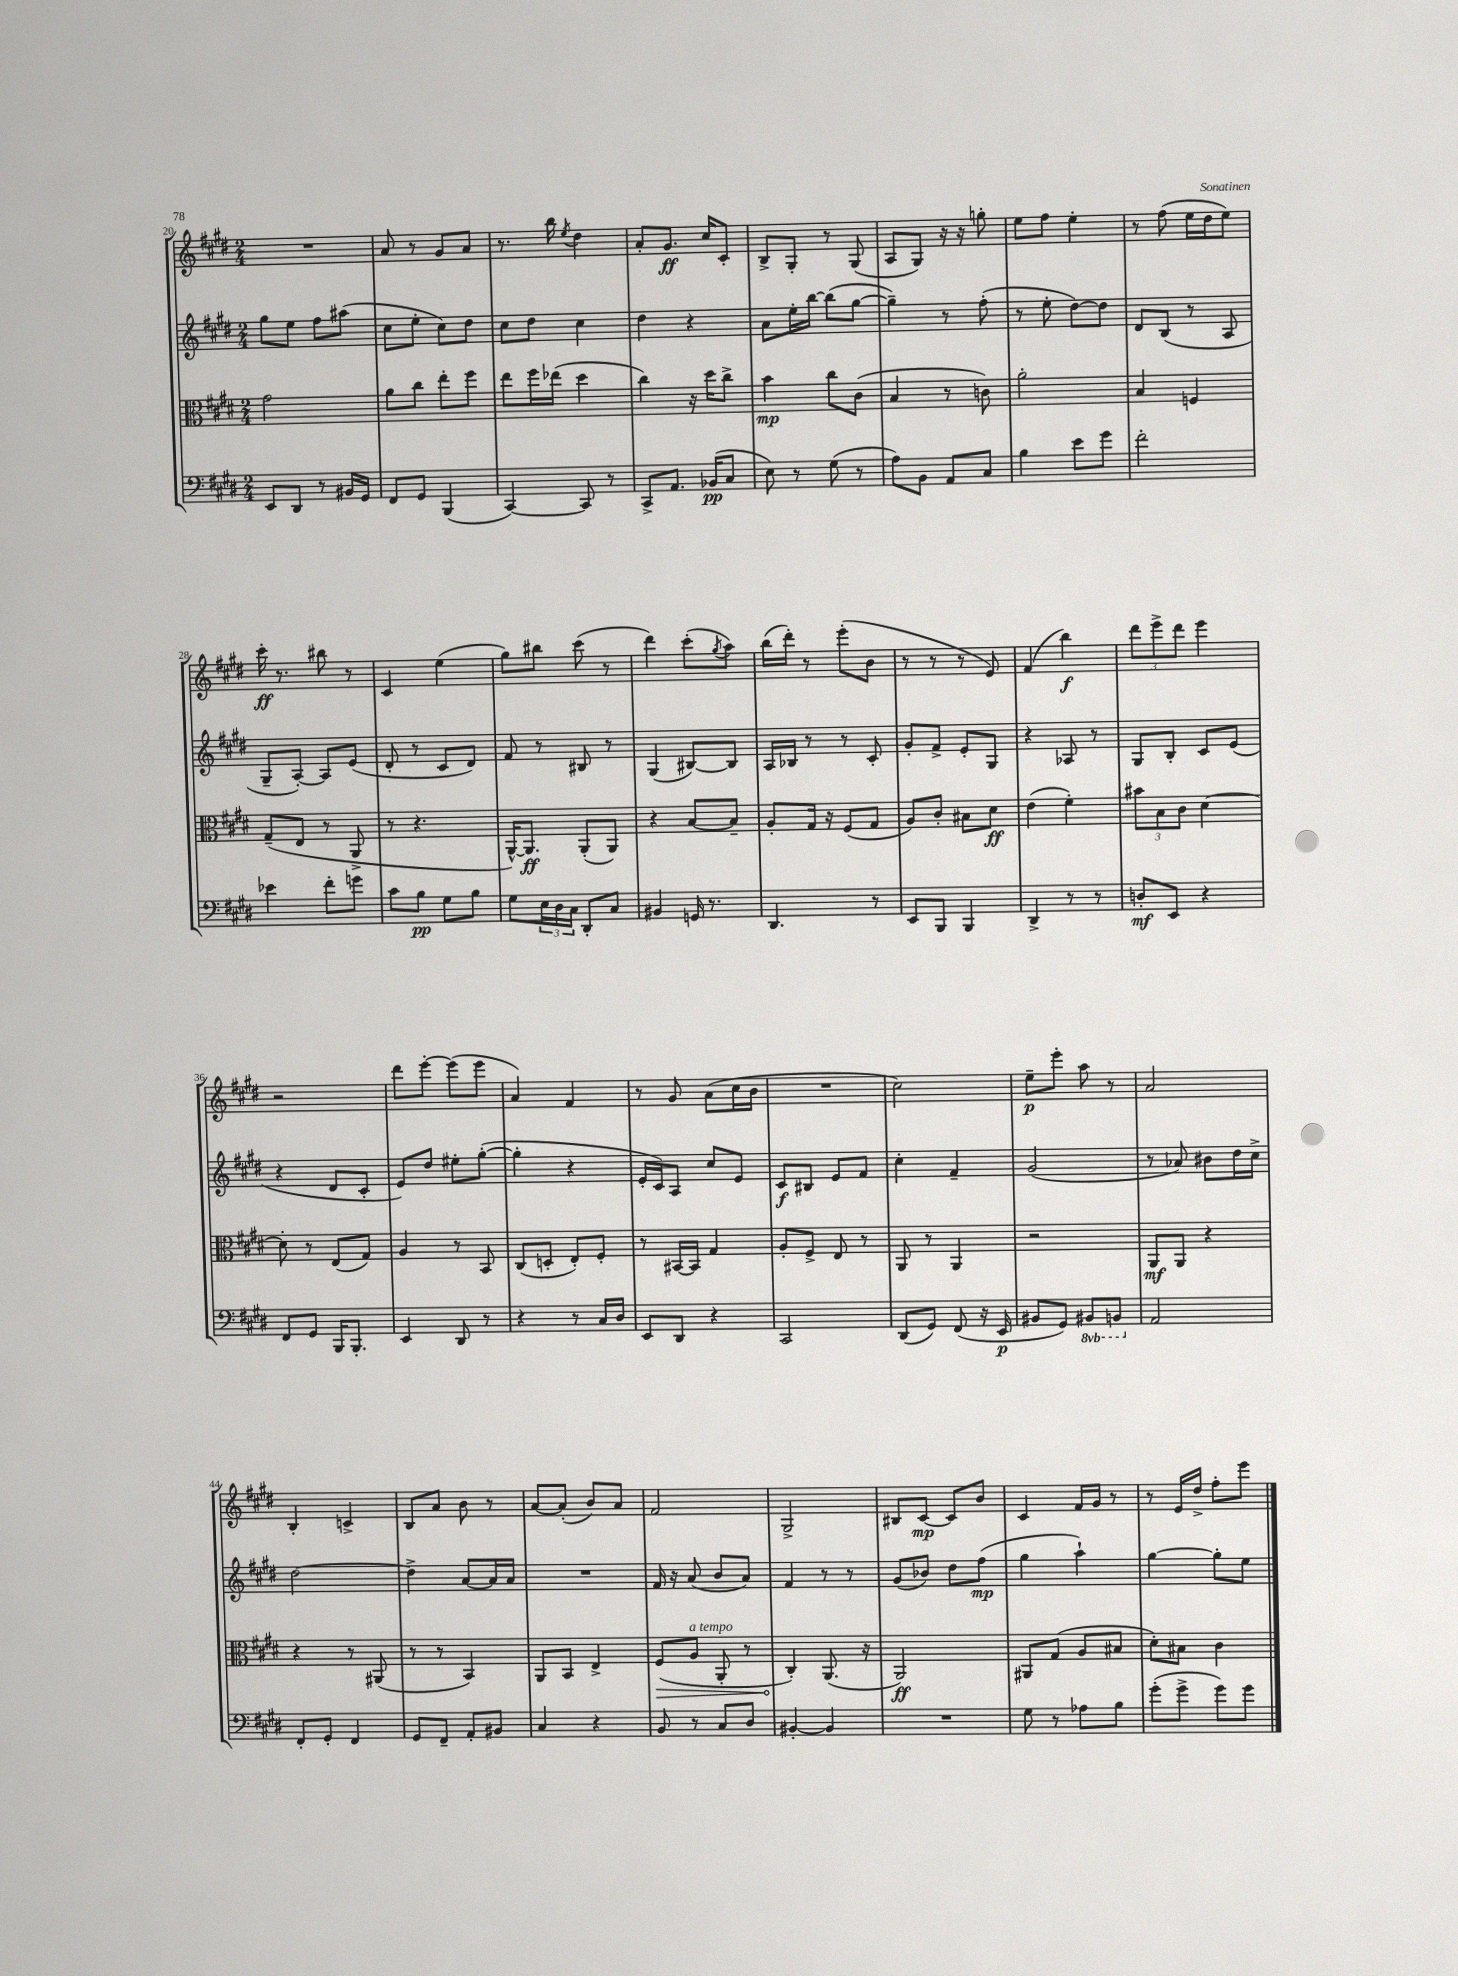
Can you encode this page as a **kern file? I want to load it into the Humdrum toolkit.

**kern	**dynam	**kern	**dynam	**kern	**dynam	**kern	**dynam
*part4	*part4	*part3	*part3	*part2	*part2	*part1	*part1
*staff4	*staff4	*staff3	*staff3	*staff2	*staff2	*staff1	*staff1
*clefF4	*	*clefC3	*	*clefG2	*	*clefG2	*
*k[f#c#g#d#]	*	*k[f#c#g#d#]	*	*k[f#c#g#d#]	*	*k[f#c#g#d#]	*
*M2/4	*	*M2/4	*	*M2/4	*	*M2/4	*
=20	=20	=20	=20	=20	=20	=20	=20
8EE/L	.	2g#\	.	8gg#\L	.	2r	.
8DD#/J	.	.	.	8ee\J	.	.	.
8r	.	.	.	8ff#\L	.	.	.
16BB#X/LL	.	.	.	(8aa#X\J	.	.	.
16GG#/JJ	.	.	.	.	.	.	.
=21	=21	=21	=21	=21	=21	=21	=21
8FF#/L	.	8a\L	.	8cc#\L	.	8a/	.
8GG#/J	.	8cc#\J	.	8ee'\J	.	8r	.
(4BBB/	.	8ee'\L	.	8cc#\L)	.	8g#/L	.
.	.	8ff#\J	.	8dd#\J	.	8a/J	.
=22	=22	=22	=22	=22	=22	=22	=22
[4CC#/)	.	8ee\L	.	8cc#\L	.	8.r	.
.	.	16ff#\L	.	8dd#\J	.	.	.
.	.	(16ee-X\JJ	.	.	.	16bb\	.
.	.	.	.	.	.	8qee/	.
8CC#/]	.	4dd#\	.	4cc#\	.	4dd#\	.
8r	.	.	.	.	.	.	.
=23	=23	=23	=23	=23	=23	=23	=23
8CC#^/L	.	4cc#\)	.	4dd#\	.	8a'/L	.
8.AA/J	.	.	.	.	.	8.g#/J	ff
.	.	16r	.	4r	.	.	.
(16BB-X/KL	pp	16dd#\KL	.	.	.	16cc#/KL	.
8C#/J	.	8cc#^\J	.	.	.	8c#'/J	.
=24	=24	=24	=24	=24	=24	=24	=24
8E\)	.	4b\	mp	8a\L	.	8B^/L	.
8r	.	.	.	16ee'\L	.	8G#'/J	.
.	.	.	.	[16bb\JJ	.	.	.
(8G#\	.	8cc#\L	.	(8bb\L]	.	8r	.
8r	.	(8c#\J	.	[8gg#\J	.	(8G#/	.
=25	=25	=25	=25	=25	=25	=25	=25
8A\L)	.	4B/	.	4gg#~\])	.	8A/L	.
8BB\J	.	.	.	.	.	8G#/J)	.
8AA/L	.	8r	.	8r	.	16r	.
.	.	.	.	.	.	16r	.
8C#/J	.	8cn\)	.	(8ff#'\	.	8ggn'\	.
=26	=26	=26	=26	=26	=26	=26	=26
4B\	.	2a'\	.	8r	.	8ee\L	.
.	.	.	.	8ee'\	.	8ff#\J	.
8e\L	.	.	.	[8dd#\L)	.	4ee'\	.
8g#\J	.	.	.	8dd#\J]	.	.	.
=27	=27	=27	=27	=27	=27	=27	=27
2f#'\	.	4B/	.	8d#/L	.	8r	.
.	.	.	.	(8B/J	.	(8ff#\	.
.	.	4Fn/	.	8r	.	16ee\LL	.
.	.	.	.	.	.	16dd#\J	.
.	.	.	.	8A/	.	8ee\J)	.
!!LO:LB:g=z
=28	=28	=28	=28	=28	=28	=28	=28
4e-X\	.	(8G#~/L	.	8G#~/L	.	16ccc#'\	ff
.	.	.	.	.	.	8.r	.
.	.	8E/J	.	[8A'/J)	.	.	.
8f#'\L	.	8r	.	8A/L]	.	8bb#X\	.
8gn\J	.	8AA^/	.	(8e/J	.	8r	.
=29	=29	=29	=29	=29	=29	=29	=29
8c#\L	.	8r	.	8d#'/	.	4c#/	.
8B\J	pp	4.r	.	8r	.	.	.
8G#\L	.	.	.	8c#/L	.	(4ee\	.
8B\J	.	.	.	8d#/J)	.	.	.
=30	=30	=30	=30	=30	=30	=30	=30
8G#\L	.	[16AA^^/KL)	.	8f#/	.	8gg#\L)	.
.	.	8.AA/J]	ff	.	.	.	.
24E\L	.	.	.	8r	.	8bb#X\J	.
24D#\	.	.	.	.	.	.	.
24C#\JJ	.	.	.	.	.	.	.
8DD#'/L	.	(8AA'/L	.	8B#X/	.	(8ccc#\	.
8C#/J	.	8AA/J)	.	8r	.	8r	.
=31	=31	=31	=31	=31	=31	=31	=31
4BB#X/	.	4r	.	(4G#/	.	4ddd#\)	.
16GGn/	.	[8B/L	.	[8B#X/L)	.	(8ccc#'\L	.
8.r	.	.	.	.	.	.	.
.	.	.	.	.	.	8qgg#/	.
.	.	8B~/J]	.	8B#/J]	.	8aa\J)	.
=32	=32	=32	=32	=32	=32	=32	=32
4.DD#/	.	8A'/L	.	16A/LL	.	(16bb\LL	.
.	.	.	.	16B-X/JJ	.	16ddd#'\JJ)	.
.	.	16G#/Jk	.	8r	.	8r	.
.	.	16r	.	.	.	.	.
.	.	(8F#/L	.	8r	.	(8eee'\L	.
8r	.	8G#/J	.	8c#'/	.	8b\J	.
=33	=33	=33	=33	=33	=33	=33	=33
8EE/L	.	8A/L)	.	8g#'/L	.	8r	.
8BBB/J	.	8c#'/J	.	8f#^/J	.	8r	.
4BBB/	.	8B#X\L	.	8e'/L	.	8r	.
.	.	8d#\J	ff	8G#/J	.	8e/)	.
=34	=34	=34	=34	=34	=34	=34	=34
4DD#^/	.	(4e\	.	4r	.	(4f#/	.
8r	.	4f#'\)	.	8A-X/	.	4bb\)	f
8r	.	.	.	8r	.	.	.
=35	=35	=35	=35	=35	=35	=35	=35
8Dn'/L	mf	12b#X\L	.	8G#/L	.	12ddd#\L	.
.	.	12B\	.	.	.	12eee^\	.
8EE/J	.	.	.	8B'/J	.	.	.
.	.	12c#\J	.	.	.	12ddd#\J	.
4r	.	[4d#\	.	8c#/L	.	4eee\	.
.	.	.	.	(8e/J	.	.	.
!!LO:LB:g=z
=36	=36	=36	=36	=36	=36	=36	=36
8FF#/L	.	8d#'\]	.	4r	.	2r	.
8GG#/J	.	8r	.	.	.	.	.
16BBB/KL	.	(8E/L	.	8d#/L	.	.	.
8.BBB'/J	.	.	.	.	.	.	.
.	.	8G#/J)	.	8c#'/J	.	.	.
=37	=37	=37	=37	=37	=37	=37	=37
4EE/	.	4A/	.	8e/L)	.	8ddd#\L	.
.	.	.	.	8dd#/J	.	[8eee'\J	.
8DD#/	.	8r	.	8ee#X'\L	.	(8eee\L]	.
8r	.	8BB/	.	([8gg#'\J	.	8eee\J	.
=38	=38	=38	=38	=38	=38	=38	=38
4r	.	(8C#/L	.	4gg#'\]	.	4a/)	.
.	.	8Dn'/J	.	.	.	.	.
8r	.	8E'/L)	.	4r	.	4f#/	.
16C#/LL	.	8F#'/J	.	.	.	.	.
16D#/JJ	.	.	.	.	.	.	.
=39	=39	=39	=39	=39	=39	=39	=39
8EE/L	.	8r	.	16e'/LL	.	8r	.
.	.	.	.	16c#/J)	.	.	.
8DD#/J	.	[16BB#X/LL	.	8A/J	.	8g#/	.
.	.	16BB#/JJ]	.	.	.	.	.
4r	.	4G#/	.	8cc#/L	.	(8a\L	.
.	.	.	.	8e/J	.	16cc#\L	.
.	.	.	.	.	.	16b\JJ	.
=40	=40	=40	=40	=40	=40	=40	=40
2CC#/	.	8A'/L	.	8c#/L	f	2r	.
.	.	8F#^/J	.	8B#X/J	.	.	.
.	.	8E/	.	8e/L	.	.	.
.	.	8r	.	8f#/J	.	.	.
=41	=41	=41	=41	=41	=41	=41	=41
(8DD#/L	.	8AA/	.	4cc#'\	.	2cc#\)	.
8GG#/J)	.	8r	.	.	.	.	.
(8FF#/	.	4AA/	.	4f#~/	.	.	.
16r	.	.	.	.	.	.	.
16EE/	p	.	.	.	.	.	.
=42	=42	=42	=42	=42	=42	=42	=42
8BB#X/L	.	2r	.	(2g#/	.	8ee~\L	p
8GG#/J)	.	.	.	.	.	8eee'\J	.
*8ba	*	*	*	*	*	*	*
8BBB#X/L	.	.	.	.	.	8aa\	.
8BBBn/J	.	.	.	.	.	8r	.
=43	=43	=43	=43	=43	=43	=43	=43
*X8ba	*	*	*	*	*	*	*
2AA/	.	8AA/L	mf	8r	.	2a/	.
.	.	8AA/J	.	8a-X/)	.	.	.
.	.	4r	.	8b#X\L	.	.	.
.	.	.	.	16dd#\L	.	.	.
.	.	.	.	16cc#^\JJ	.	.	.
!!LO:LB:g=z
=44	=44	=44	=44	=44	=44	=44	=44
8FF#'/L	.	4r	.	[2dd#\	.	4B'/	.
8GG#'/J	.	.	.	.	.	.	.
4FF#/	.	8r	.	.	.	4cn^/	.
.	.	(8AA#X/	.	.	.	.	.
=45	=45	=45	=45	=45	=45	=45	=45
8GG#/L	.	8r	.	4dd#^\]	.	8B/L	.
8FF#~/J	.	8r	.	.	.	8a/J	.
8AA'/L	.	4BB/)	.	[8a/L	.	8b\	.
8BB#X/J	.	.	.	16a/L]	.	8r	.
.	.	.	.	16a/JJ	.	.	.
=46	=46	=46	=46	=46	=46	=46	=46
4C#/	.	8AA/L	.	2r	.	[8a/L	.
.	.	8BB/J	.	.	.	(8a'/J]	.
4r	.	4E^/	.	.	.	8b/L)	.
.	.	.	.	.	.	8a/J	.
=47	=47	=47	=47	=47	=47	=47	=47
!	!	!	!LO:HP:b	!	!	!	!
8BB/	.	(8F#/L	>	16f#/	.	2f#/	.
.	.	.	.	16r	.	.	.
!	!	!LO:TX:a:i:t=a tempo	!	!	!	!	!
8r	.	8A/J	.	(8a/	.	.	.
8C#/L	.	8AA'/	.	8b/L	.	.	.
8D#/J	.	8r	.	8a/J)	.	.	.
=48	=48	=48	=48	=48	=48	=48	=48
[4BB#X'/	.	4C#'/)	.	4f#/	.	2G#^/	.
4BB#/]	.	(8.AA/	]	8r	.	.	.
.	.	.	.	8r	.	.	.
.	.	16r	.	.	.	.	.
=49	=49	=49	=49	=49	=49	=49	=49
2r	.	2AA/)	ff	(8g#/L	.	8B#X/L	.
.	.	.	.	8b-X/J)	.	[8c#/J	mp
.	.	.	.	8dd#\L	.	8c#/L]	.
.	.	.	.	(8ff#\J	mp	8b/J	.
=50	=50	=50	=50	=50	=50	=50	=50
8G#\	.	8AA#X/L	.	4gg#\	.	4c#/	.
8r	.	(8G#/J	.	.	.	.	.
8A-X\L	.	8A/L	.	4aa`\)	.	16f#/LL	.
.	.	.	.	.	.	16g#/JJ	.
8B\J	.	8B#X/J	.	.	.	8r	.
=51	=51	=51	=51	=51	=51	=51	=51
(8g#'\L	.	8d#'\L)	.	[4gg#\	.	8r	.
8g#^\J	.	8B#X\J	.	.	.	16e/LL	.
.	.	.	.	.	.	16dd#^/JJ	.
8g#\L)	.	4c#\	.	8gg#'\L]	.	8ff#'\L	.
8g#\J	.	.	.	8ee\J	.	8eee\J	.
==	==	==	==	==	==	==	==
*-	*-	*-	*-	*-	*-	*-	*-
